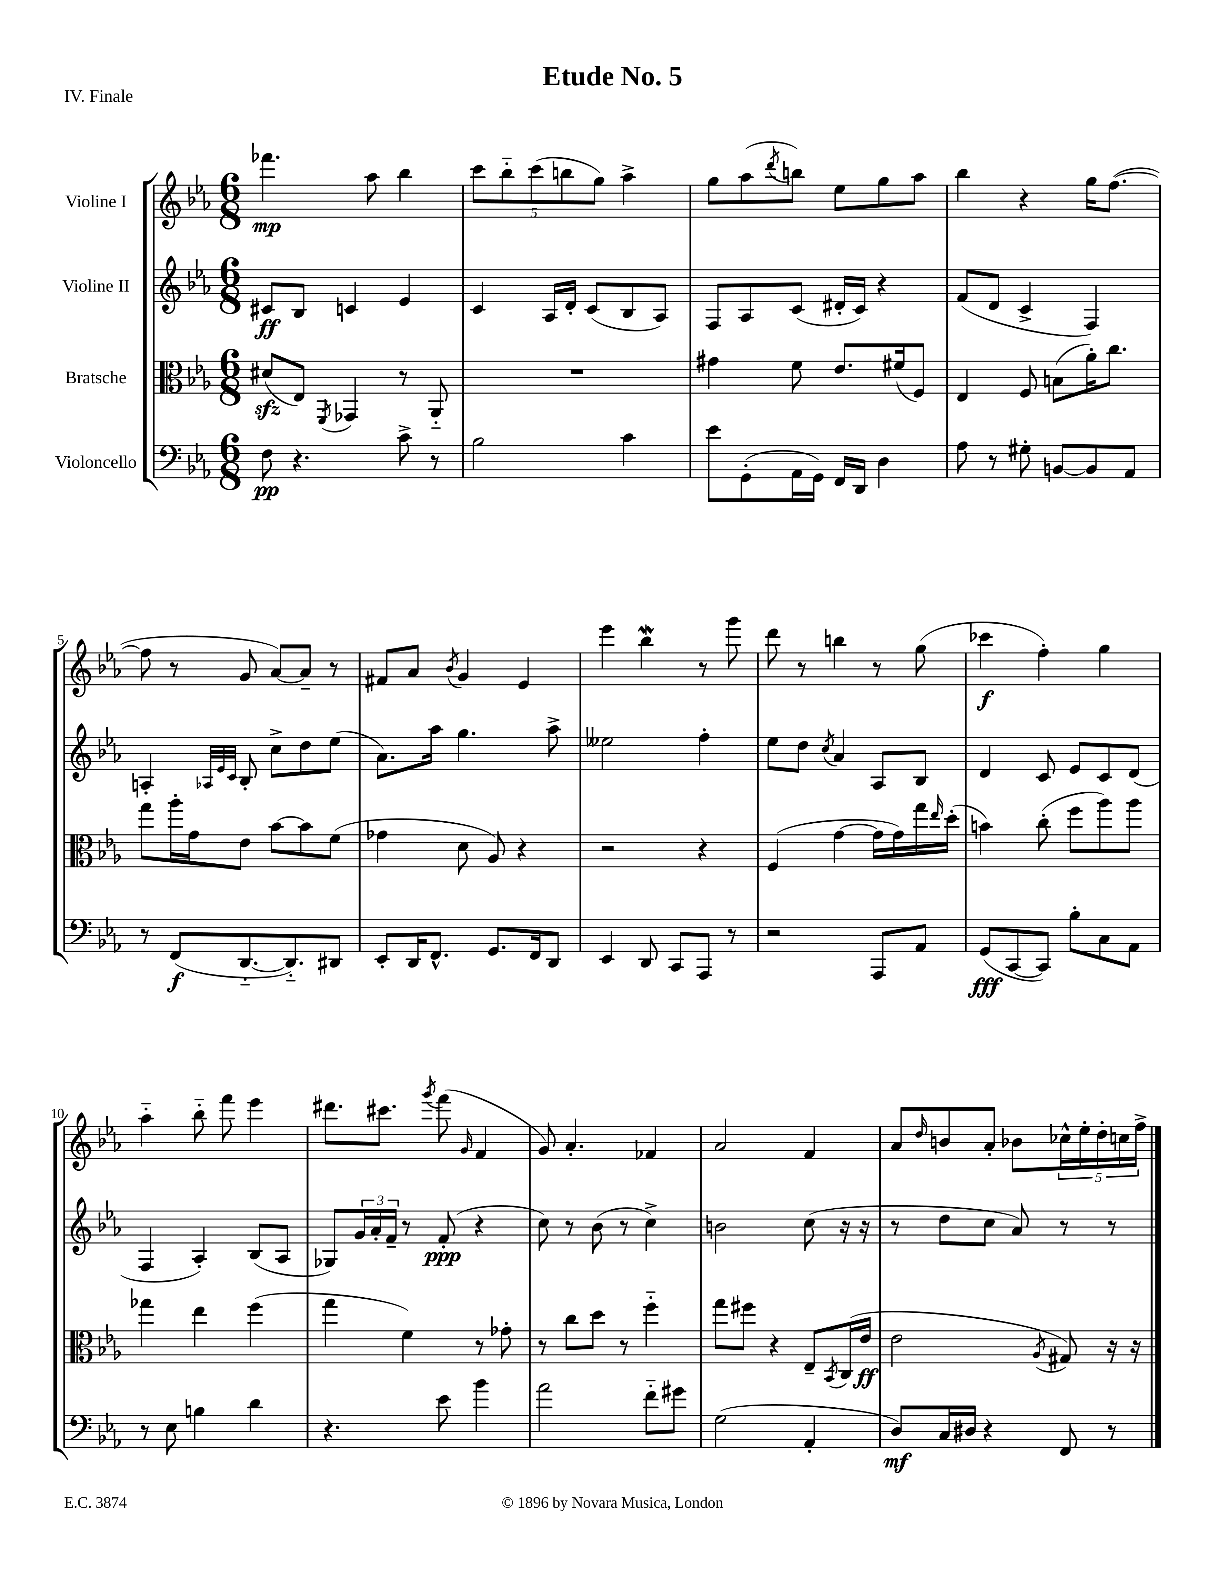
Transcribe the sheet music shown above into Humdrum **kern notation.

**kern	**kern	**kern	**kern
*staff4	*staff3	*staff2	*staff1
*clefF4	*clefC3	*clefG2	*clefG2
*k[b-e-a-]	*k[b-e-a-]	*k[b-e-a-]	*k[b-e-a-]
*M6/8	*M6/8	*M6/8	*M6/8
8F\	(8d#/L	8c#/L	4.fff-\
4.r	8E-/J)	8B-/J	.
.	8qFF/	.	.
.	4GG-/	4c/	.
.	.	.	8aa-\
8c^\	8r	4e-/	4bb-\
8r	8AA-'~/	.	.
=	=	=	=
2B-\	2.r	4c/	10ccc\L
.	.	.	10bb-'~\
.	.	.	(10ccc\
.	.	16A-/LL	.
.	.	.	10bb\
.	.	16d'/JJ	.
.	.	(8c/L	.
.	.	.	10gg\J)
4c\	.	8B-/	4aa-^\
.	.	8A-/J)	.
=	=	=	=
8e-\L	4g#\	8F/L	8gg\L
(8GG'\	.	8A-/	(8aa-\
.	.	.	8qddd/
16AA-\L	8f\	(8c/J	8bb\J)
16GG\JJ)	.	.	.
16FF/LL	8.e-/L	16d#'/LL	8ee-\L
16DD/JJ	.	16c/JJ)	.
4D\	.	4r	8gg\
.	(16f#/k	.	.
.	8F/J)	.	8aa-\J
=	=	=	=
8A-\	4E-/	(8f/L	4bb-\
8r	.	8d/J	.
8G#'\	8F/	4c^/	4r
[8BB/L	(8B\L	.	.
8BB/]	16a-'\K)	4F/)	16gg\LK
.	8.cc\J	.	([8.ff\J
8AA-/J	.	.	.
=	=	=	=
8r	8gg\L	4A'/	8ff\]
(8FF/L	16aa-'\L	.	8r
.	16g\J	.	.
.	.	32qqA-/LLL	.
.	.	32qqe-/	.
.	.	32qqc/JJJ	.
[8.DD'~/	8e-\J	8B-'/	8g/
.	[8b-\L	8cc^\L	[8a-/L)
8.DD'~/])	.	.	.
.	8b-\]	8dd\	8a-~/]J
8DD#/J	(8f\J	(8ee-\J	8r
=	=	=	=
8EE-'/L	4g-\	8.a-\L)	8f#/L
16DD/K	.	.	8a-/J
8.FF^^/J	.	16aa-\Jk	.
.	.	.	8qb-/
.	8d\	4.gg\	4g/
8.GG/L	8A-/)	.	.
.	4r	.	4e-/
16FF/k	.	.	.
8DD/J	.	8aa-^\	.
=	=	=	=
4EE-/	2r	2ee--\	4eee-\
8DD/	.	.	4bb-\
8CC/L	.	.	.
8AAA-/J	4r	4ff'\	8r
8r	.	.	8ggg\
=	=	=	=
2r	(4F/	8ee-\L	8ddd\
.	.	8dd\J	8r
.	.	8qcc/	.
.	[4g\	4a-/	4bb\
8AAA-/L	16g\]LL	8A-/L	8r
.	16g\)	.	.
8AA-/J	16gg\	8B-/J	(8gg\
.	16qqee-/	.	.
.	(16dd'\JJ	.	.
=	=	=	=
(8GG/L	4b\)	4d/	4ccc-\
[8CC/	.	.	.
8CC/]J)	(8cc'\	8c/	4ff'\)
8B-'\L	8ff\L	8e-/L	.
8C\	8aa-\)	8c/	4gg\
8AA-\J	8aa-\J	(8d/J	.
=	=	=	=
8r	4gg-\	4F/	4aa-'~\
8E-\	.	.	.
4B\	4ee-\	4A-'/)	8bb-'~\
.	.	.	8fff\
4d\	(4ff\	(8B-/L	4eee-\
.	.	8A-/J	.
=	=	=	=
4.r	4gg\	8G-/L)	8.ddd#\L
.	.	24g/L	.
.	.	24a-'/	.
.	.	.	8.ccc#\J
.	.	24f~/JJ	.
.	4f\)	8r	.
.	.	.	8qggg/
8e-\	.	(8f'/	(8fff\
.	.	.	16qqg/
4b-\	8r	4r	4f/
.	8g-'\	.	.
=	=	=	=
2a-\	8r	8cc\)	8g/)
.	8cc\L	8r	4.a-'/
.	8dd\J	(8b-\	.
.	8r	8r	.
8f'~\L	4ff'~\	4cc^\)	4f-/
8g#\J	.	.	.
=	=	=	=
(2G\	8gg\L	2b\	2a-/
.	8ff#\J	.	.
.	4r	.	.
4AA-'/	8E-~/L	(8cc\	4f/
.	8qBB-/	.	.
.	(16C/L	16r	.
.	16e-/JJ	16r	.
=	=	=	=
8D/L)	2e-\	8r	8a-/L
.	.	.	16qqdd/
16C/L	.	8dd\L	8b/
16D#/JJ	.	.	.
4r	.	8cc\J	8a-'/J
.	.	8a-/)	8b-\L
.	8qA-/	.	.
8FF/	8G#/)	8r	20cc-^^\L
.	.	.	20ee-'\
.	.	.	20dd'\
8r	16r	8r	.
.	.	.	20cc\
.	16r	.	.
.	.	.	20ff^\JJ
==	==	==	==
*-	*-	*-	*-
